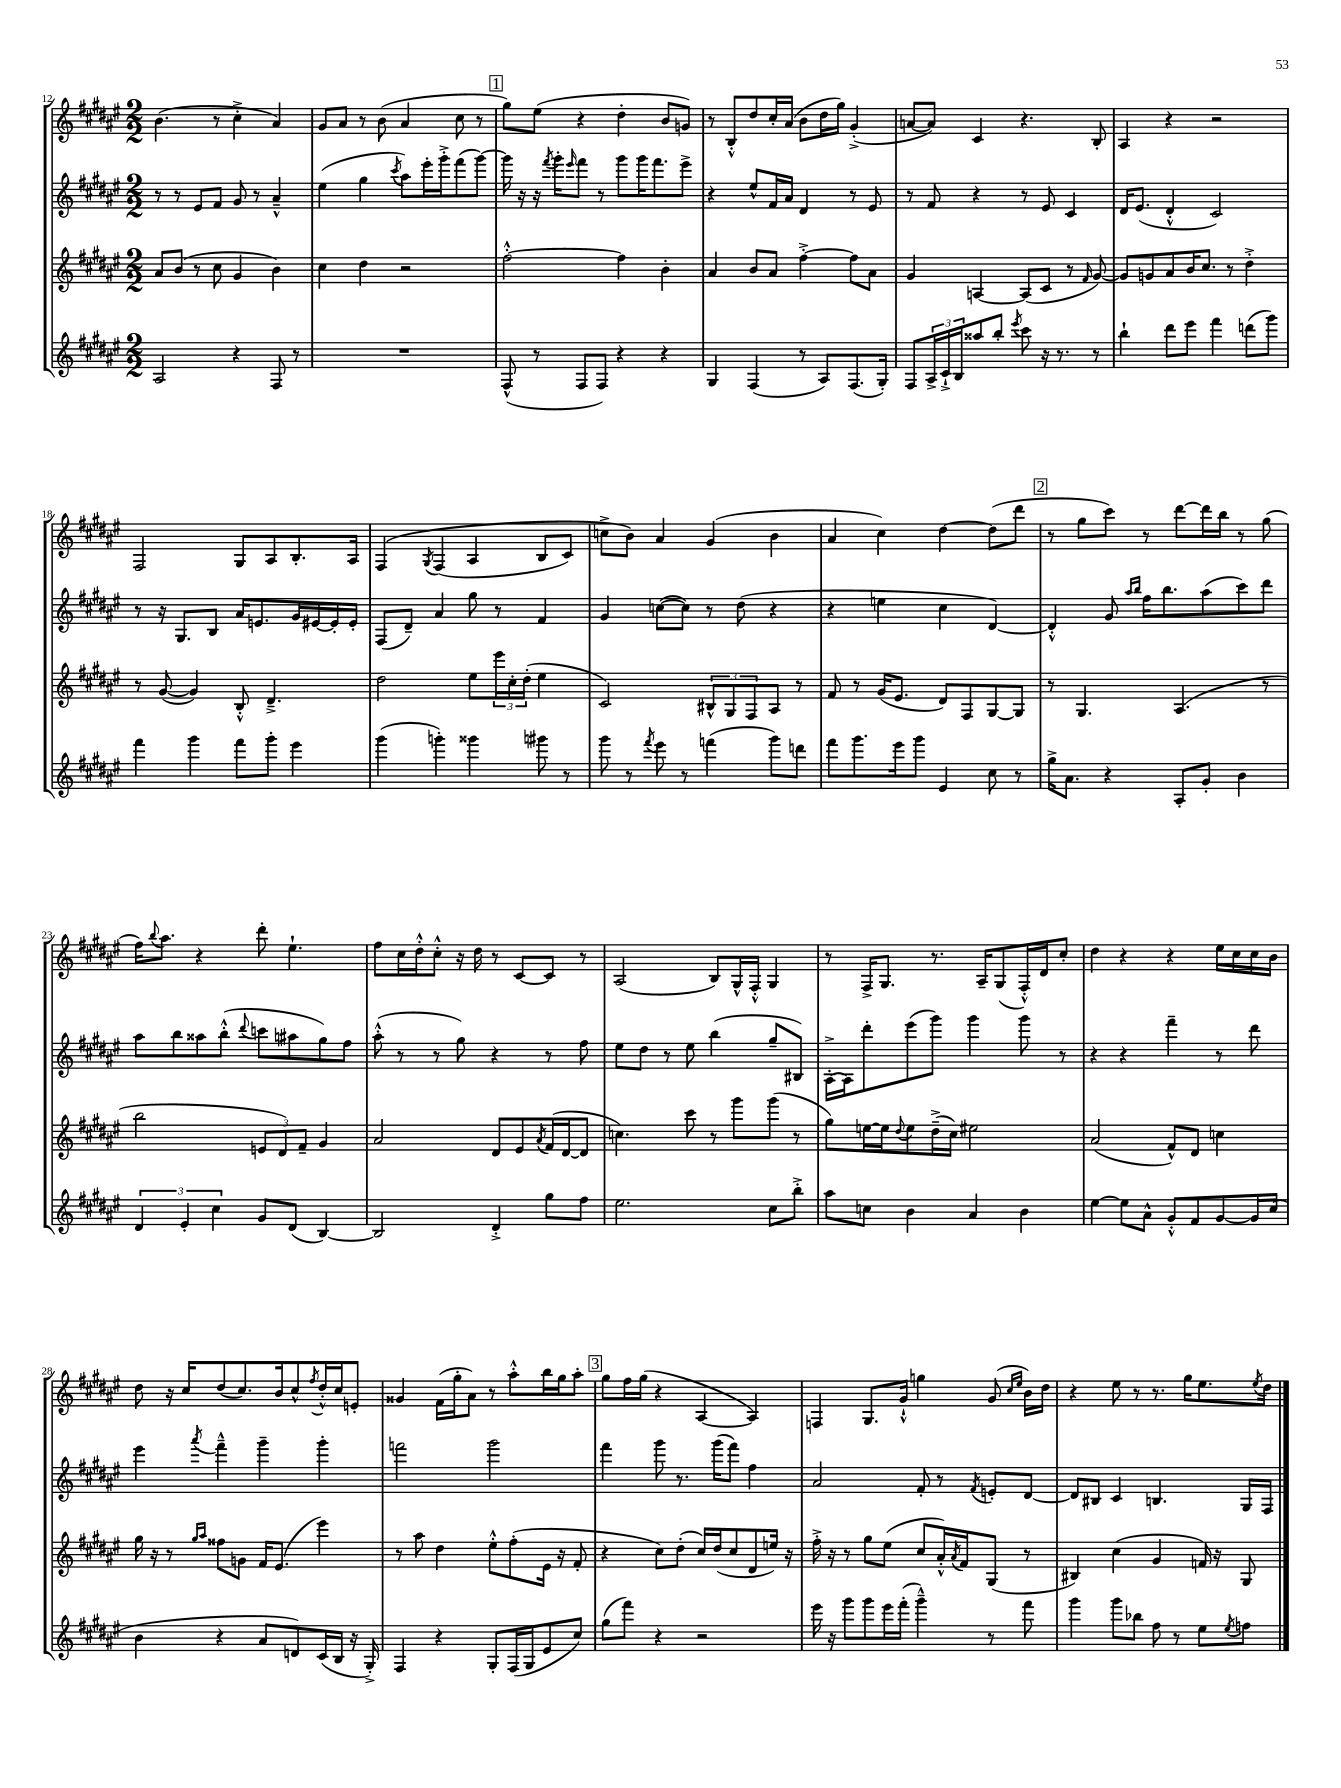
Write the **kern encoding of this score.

**kern	**kern	**kern	**kern
*staff4	*staff3	*staff2	*staff1
*clefG2	*clefG2	*clefG2	*clefG2
*k[f#c#g#d#a#e#]	*k[f#c#g#d#a#e#]	*k[f#c#g#d#a#e#]	*k[f#c#g#d#a#e#]
*M2/2	*M2/2	*M2/2	*M2/2
2A#	8a#	8r	(4.b
.	(8b	8r	.
.	8r	8e#	.
.	8cc#	8f#	8r
4r	4g#	8g#	4cc#'^
.	.	8r	.
8F#	4b)	4a#~^^	4a#)
8r	.	.	.
=	=	=	=
1r	4cc#	(4ee#	8g#
.	.	.	8a#
.	4dd#	4gg#	8r
.	.	.	(8b
.	.	8qccc#	.
.	2r	8aa#)	4a#
.	.	16eee#'	.
.	.	16ggg#'^	.
.	.	(8fff#	8cc#
.	.	[8ggg#)	8r
=	=	=	=
(8F#^^	[2ff#'^^	16ggg#]	8gg#)
.	.	16r	.
8r	.	16r	(8ee#
.	.	8qfff#	.
.	.	16ggg#'	.
.	.	16qqeee#	.
8F#	.	8fff#	4r
8F#)	.	8r	.
4r	4ff#]	8ggg#	4dd#'
.	.	16ggg#	.
.	.	8.fff#	.
4r	4b'	.	8b
.	.	8eee#^	8g)
=	=	=	=
4G#	4a#	4r	8r
.	.	.	8B'^^
(4F#	8b	8ee#^^	8dd#
.	8a#	16f#	16cc#'
.	.	16a#	(16a#
8r	[4ff#'^	4d#	8b
8A#)	.	.	16dd#
.	.	.	16gg#)
(8.F#	8ff#]	8r	(4g#'^
.	8a#	8e#	.
16G#')	.	.	.
=	=	=	=
8F#	4g#	8r	[8a
24A#^	.	8f#	8a])
24c#`^	.	.	.
24B	.	.	.
8aa##	[4A	4r	4c#
8bb'	.	.	.
8qeee#	.	.	.
8ccc#	(8A]	8r	4.r
16r	8c#	8e#	.
8.r	.	.	.
.	8r	4c#	.
.	16qqf#	.	.
8r	[8g#)	.	8B'
=	=	=	=
4bb`	8g#]	16d#	4A#
.	.	(8.e#	.
.	8g	.	.
8ddd#	8a#	4d#'^^	4r
8eee#	16b	.	.
.	8.cc#	.	.
4fff#	.	2c#)	2r
.	8r	.	.
(8ddd	4dd#'^	.	.
8ggg#)	.	.	.
=	=	=	=
4fff#	8r	8r	2F#
.	([8g#	16r	.
.	.	8.G#	.
4ggg#	4g#])	.	.
.	.	8B	.
8fff#	8B'^^	16a#	8G#
.	.	8.e	.
8ggg#'	4.d#~^	.	8A#
4eee#	.	16g#	8.B'
.	.	[16e#	.
.	.	16e#']	.
.	.	16e#'	16A#
=	=	=	=
(4ggg#	2dd#	(8F#	&(4F#
.	.	8d#~)	.
.	.	.	8qG#
4ggg')	.	4a#	(4F#
4ggg##	8ee#	8gg#	4A#
.	24eee#	8r	.
.	24cc#'	.	.
.	(24dd#'	.	.
8ggg#	4ee#	4f#	8B
8r	.	.	8c#)
=	=	=	=
8ggg#	2c#)	4g#	8cc^
8r	.	.	8b&)
8qfff#	.	.	.
8eee#	.	([8cc	4a#
8r	.	8cc])	.
(4fff	12B#^^	8r	(4g#
.	12G#	.	.
.	.	(8dd#	.
.	12F#	.	.
8ggg#)	8A#	4r	4b
8ddd	8r	.	.
=	=	=	=
8fff#	8f#	4r	4a#
8.ggg#	8r	.	.
.	(16g#	4ee	4cc#)
16eee#	8.e#	.	.
8ggg#	.	.	.
4e#	8d#)	4cc#	[4dd#
.	8F#	.	.
8cc#	[8G#	[4d#)	(8dd#]
8r	8G#]	.	8ddd#
=	=	=	=
16gg#^	8r	4d#'^^]	8r
8.a#	.	.	.
.	4.G#	.	8gg#
4r	.	8g#	8ccc#)
.	.	16qqaa#	.
.	.	16qqbb	.
.	.	16ff#	8r
.	.	8.bb	.
8A#'	(4.A#	.	[8ddd#
8g#'	.	(8aa#	16ddd#]
.	.	.	16bb
4b	.	8ccc#)	8r
.	8r	8ddd#	(8gg#
=	=	=	=
6d#	2bb	8aa#	16ff#)
.	.	.	8qqbb
.	.	.	8.aa#
.	.	8bb	.
6e#'	.	.	.
.	.	8aa##	4r
6cc#	.	.	.
.	.	(8bb'^^	.
.	.	8qqddd#	.
8g#	12e	8ccc	8ddd#'
.	12d#)	.	.
(8d#	.	8aa#	4.ee#`
.	12f#~	.	.
[4B)	4g#	8gg#)	.
.	.	8ff#	.
=	=	=	=
2B]	2a#	(8aa#'^^	8ff#
.	.	8r	16cc#
.	.	.	16dd#'^^
.	.	8r	8cc#'^^
.	.	8gg#)	16r
.	.	.	16dd#
4d#'^	8d#	4r	8r
.	8e#	.	[8c#
.	8qa#	.	.
8gg#	(16f#	8r	8c#]
.	[16d#	.	.
8ff#	8d#]	8ff#	8r
=	=	=	=
2.ee#	4.cc)	8ee#	(2A#
.	.	8dd#	.
.	.	8r	.
.	8ccc#	8ee#	.
.	8r	(4bb	8B)
.	8ggg#	.	16G#^^
.	.	.	16F#'^^
8cc#	(8ggg#	8gg#~	4G#
8bb'^	8r	8B#)	.
=	=	=	=
8aa#	8gg#)	[16A#'^	8r
.	.	16A#]	.
8cc	[16ee	8ddd#'	16F#^
.	16ee]	.	8.G#
.	8qqdd#	.	.
4b	8ee	(8eee#	.
.	(16dd#~^	8ggg#)	8.r
.	16cc#)	.	.
4a#	2ee#	4ggg#	.
.	.	.	16A#~
.	.	.	(8G#
4b	.	8ggg#	16F#'^^)
.	.	.	16d#
.	.	8r	8cc#'
=	=	=	=
[4ee#	(2a#	4r	4dd#
8ee#]	.	4r	4r
8a#^^	.	.	.
8g#'^^	8f#^^)	4fff#~	4r
8f#	8d#	.	.
[8g#	4cc	8r	16ee#
.	.	.	16cc#
16g#]	.	8ddd#	16cc#
(16cc#	.	.	16b
=	=	=	=
4b	16gg#	4eee#	8dd#
.	16r	.	.
.	8r	.	16r
.	.	.	16cc#
.	16qqgg#	.	.
.	16qqaa#	8qaaa#	.
4r	8ff##	4fff#~^^	(8dd#
.	8g	.	8.cc#)
8a#	16f#	4ggg#~	.
.	(8.e#	.	16b
8d)	.	.	8cc#^^
.	.	.	8qff#
(16c#	4eee#)	4ggg#'	16dd#'^^
16B	.	.	16cc#
16r	.	.	8e'
16G#'^)	.	.	.
=	=	=	=
4F#	8r	2fff	4g##
.	8aa#	.	.
4r	4dd#	.	(16f#
.	.	.	16gg#'
.	.	.	8a#)
8G#'	8ee#'^^	2ggg#	8r
(16F#	(8ff#'	.	8aa#'^^
16G#	.	.	.
8e#	16e#	.	16bb
.	16r	.	16gg#
8cc#)	8f#'	.	8aa#'
=	=	=	=
(8gg#	4r	4fff#	8gg#
8fff#)	.	.	16ff#
.	.	.	(16gg#
4r	8cc#)	8ggg#	4r
.	(8dd#'	8.r	.
2r	16cc#)	.	[4A#
.	(16dd#	(16ggg#	.
.	8cc#	8fff#)	.
.	8d#	4ff#	4A#])
.	16ee)	.	.
.	16r	.	.
=	=	=	=
16eee#	16ff#'^	2a#	4F
16r	16r	.	.
8ggg#	8r	.	.
8ggg#	8gg#	.	8.G#
16eee#	(8ee#	.	.
(16fff#'	.	.	16g#`^^
4ggg#~^^)	8cc#	8f#'	4gg
.	16a#'^^)	8r	.
.	8qa#	.	.
.	16f#	.	.
.	.	8qf#	.
8r	(8G#	8e'	(8g#
.	.	.	16qqcc#
.	.	.	16qqee#
8fff#	8r	[8d#	16b)
.	.	.	16dd#
=	=	=	=
4ggg#	4B#)	8d#]	4r
.	.	8B#	.
8ggg#	(4cc#	4c#	8ee#
8bb-	.	.	8r
8ff#	4g#	4.B	8.r
8r	.	.	.
.	.	.	16gg#
8ee#	16f)	.	8.ee#
.	16r	.	.
8qee#	.	.	.
8ff	8G#	16G#	.
.	.	.	8qee#
.	.	16F#	16dd#
==	==	==	==
*-	*-	*-	*-
